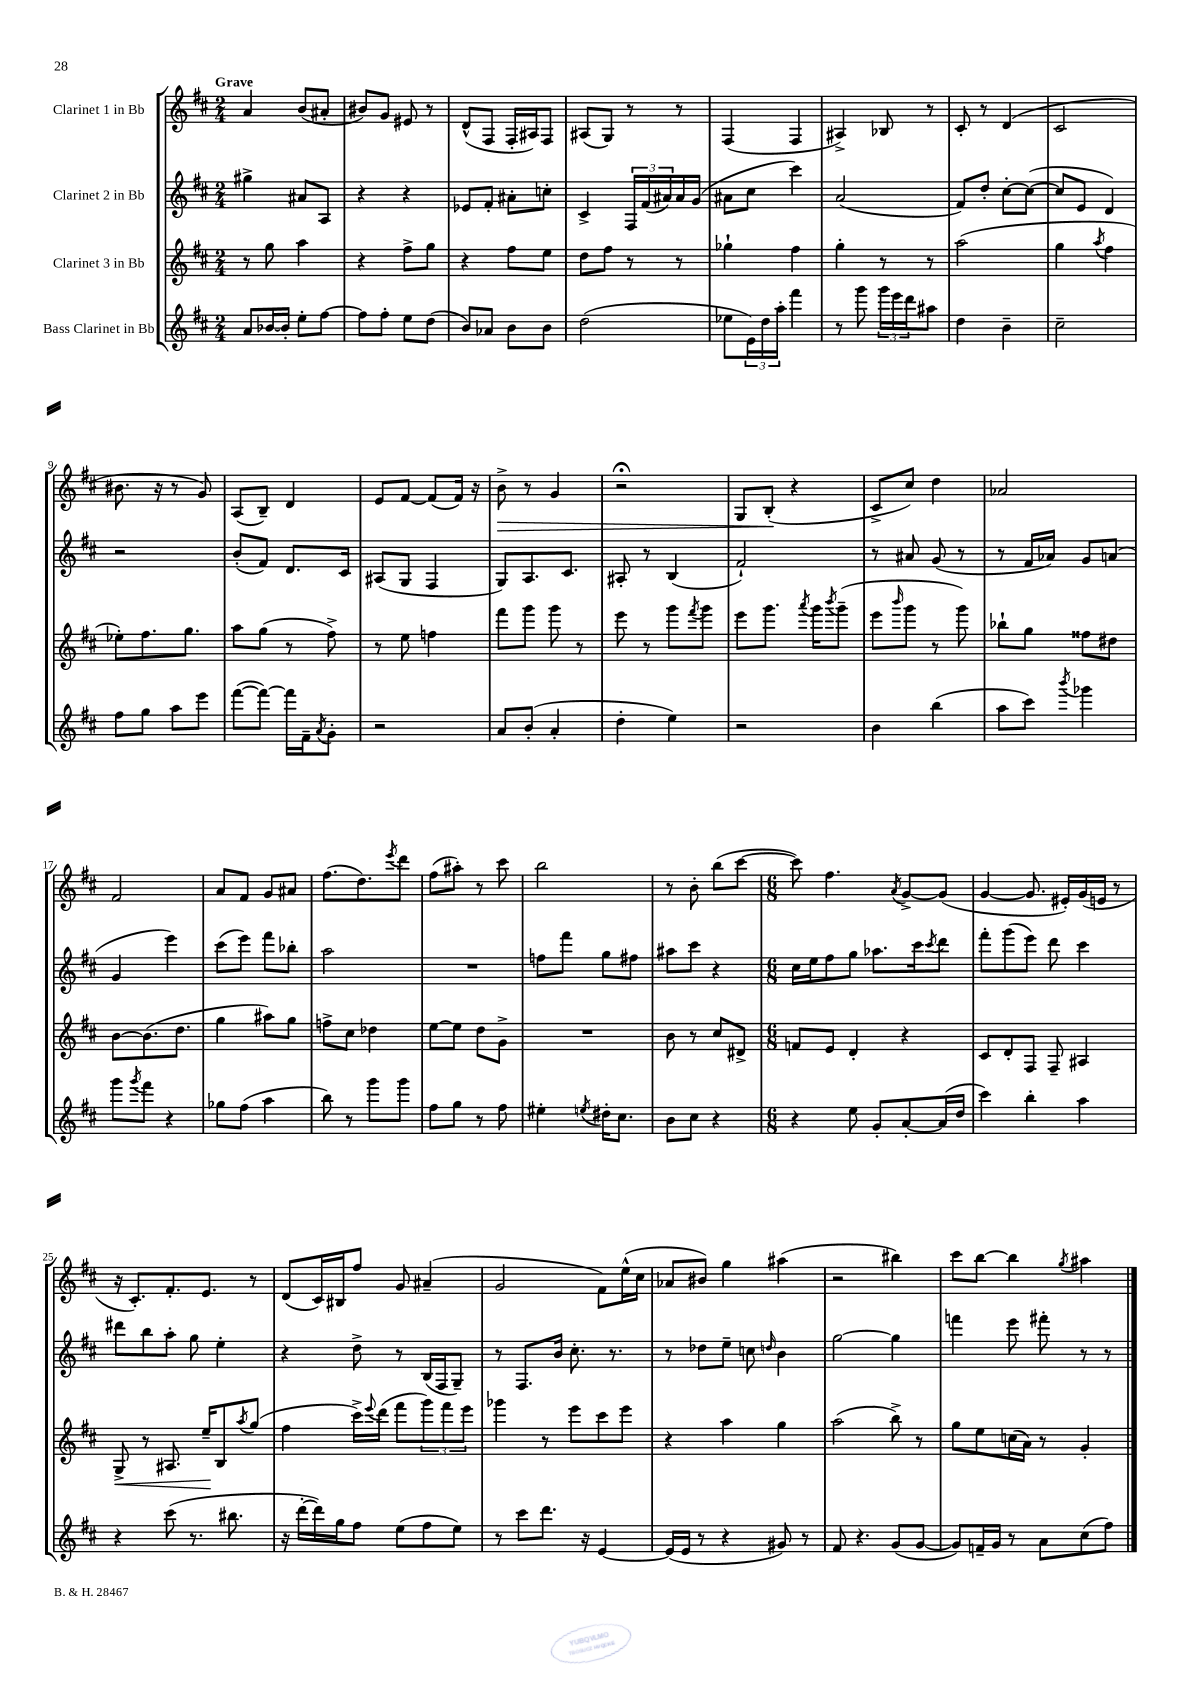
<<
\new StaffGroup <<
\new Staff = "s0" \with { instrumentName = "Clarinet 1 in Bb" } {
    \clef treble \key d \major \numericTimeSignature \time 2/4 \tempo "Grave"
    a'4 b'8( ais'8-. |
    bis'8) g'8 eis'8 r8 |
    d'8-^( fis8 fis16-. ais16) fis8 |
    ais8( g8) r8 r8 |
    fis4( fis4 |
    ais4->) bes8 r8 |
    cis'8-. r8 d'4( |
    cis'2 |
    bis'8. r16 r8 g'8) |
    a8( b8--) d'4 |
    e'8 fis'8~ fis'8( fis'16) r16 |
    b'8->\> r8 g'4 |
    r2\fermata |
    g8 b8-.\!( r4 |
    cis'8-> cis''8) d''4 |
    aes'2 |
    fis'2 |
    a'8 fis'8 g'8 ais'8 |
    fis''8.( d''8.) \acciaccatura { e'''8 } d'''8 |
    fis''8( ais''8-.) r8 cis'''8 |
    b''2 |
    r8 b'8-. b''8( cis'''8~ |
    \numericTimeSignature \time 6/8 cis'''8) fis''4. \acciaccatura { a'8 } g'8~-> g'8( |
    g'4~ g'8. eis'16-.) g'16( e'16 r8 |
    r16 cis'8.-.) fis'8.-. e'8. r8 |
    d'8( cis'16) bis16 fis''8 g'8 ais'4--( |
    g'2 fis'8) e''16-^( cis''16 |
    aes'8 bis'8) g''4 ais''4( |
    r2 bis''4) |
    cis'''8 b''8~ b''4 \acciaccatura { g''8 } ais''4 \bar "|." |
}
\new Staff = "s1" \with { instrumentName = "Clarinet 2 in Bb" } {
    \clef treble \key d \major \numericTimeSignature \time 2/4
    gis''4-> ais'8 a8 |
    r4 r4 |
    ees'8 fis'8-. ais'8-. c''8-. |
    cis'4-> \tuplet 3/2 { fis16 fis'16( ais'16) } ais'16 g'16( |
    ais'8 cis''8 cis'''4) |
    a'2( |
    fis'8) d''8-. cis''8~-. cis''8~( |
    cis''8 e'8 d'4) |
    r2 |
    b'8-.( fis'8) d'8. cis'16 |
    ais8( g8 fis4 |
    g8) a8. cis'8. |
    ais8-. r8 b4( |
    fis'2-!) |
    r8 ais'8 g'8( r8 |
    r8 fis'16 aes'16) g'8 a'8( |
    g'4 e'''4) |
    cis'''8( e'''8) fis'''8 bes''8-. |
    a''2 |
    R2 |
    f''8 fis'''8 g''8 fis''8 |
    ais''8 cis'''8 r4 |
    \numericTimeSignature \time 6/8 cis''16 e''16 fis''8 g''8 aes''8. cis'''16 \acciaccatura { cis'''8 } d'''8 |
    fis'''8-. g'''8( e'''8) d'''8 cis'''4 |
    dis'''8 b''8 a''8-. g''8 e''4-. |
    r4 d''8-> r8 b16( fis16 g8--) |
    r8 fis8. b'16 cis''8.-. r8. |
    r8 des''8 e''8-- c''8 \grace { d''16 } b'4 |
    g''2~ g''4 |
    f'''4 e'''8 fis'''8-. r8 r8 \bar "|." |
}
\new Staff = "s2" \with { instrumentName = "Clarinet 3 in Bb" } {
    \clef treble \key d \major \numericTimeSignature \time 2/4
    r8 g''8 a''4 |
    r4 fis''8-> g''8 |
    r4 fis''8 e''8 |
    d''8 fis''8 r8 r8 |
    ges''4-! fis''4 |
    g''4-. r8 r8 |
    a''2( |
    g''4 \acciaccatura { a''8 } fis''4 |
    ees''8-.) fis''8. g''8. |
    a''8 g''8( r8 fis''8->) |
    r8 e''8 f''4 |
    fis'''8 g'''8 g'''8 r8 |
    e'''8 r8 g'''8 \acciaccatura { fis'''8 } g'''8 |
    e'''8 g'''8. \acciaccatura { a'''8 } g'''16 \acciaccatura { b'''8 } g'''8--( |
    e'''8 \grace { b'''16 } g'''8 r8 g'''8) |
    bes''8-! g''8 fisis''8 dis''8 |
    b'8~ b'8.( d''8. |
    g''4 ais''8) g''8 |
    f''8-> cis''8 des''4 |
    e''8~ e''8 d''8 g'8-> |
    R2 |
    b'8 r8 cis''8 dis'8-> |
    \numericTimeSignature \time 6/8 f'8 e'8 d'4-. r4 |
    cis'8 d'8-. fis8 fis8-- ais4 |
    g8->\< r8 ais8. e''16--\! b8 \acciaccatura { a''8 } g''8( |
    fis''4 cis'''16->) \appoggiatura { e'''8 } d'''16( fis'''8 \tuplet 3/2 { g'''8) fis'''8 e'''8 } |
    ges'''4 r8 e'''8 cis'''8 e'''8 |
    r4 a''4 g''4 |
    a''2( b''8->) r8 |
    g''8 e''8 c''16( a'16) r8 g'4-. \bar "|." |
}
\new Staff = "s3" \with { instrumentName = "Bass Clarinet in Bb" } {
    \clef treble \key d \major \numericTimeSignature \time 2/4
    a'8 bes'16~ bes'16-. e''8-. fis''8~ |
    fis''8 fis''8-. e''8 d''8( |
    b'8) aes'8 b'8 b'8 |
    d''2( |
    ees''8 \tuplet 3/2 { e'16) d''16 a''16-. } fis'''4 |
    r8 g'''8 \tuplet 3/2 { g'''16 e'''16 d'''16 } ais''8 |
    d''4 b'4-- |
    cis''2-- |
    fis''8 g''8 a''8 e'''8 |
    fis'''8~( fis'''8~) fis'''16 fis'16-- \acciaccatura { a'8 } g'8-. |
    r2 |
    a'8 b'8-.( a'4-. |
    d''4-. e''4) |
    r2 |
    b'4 b''4( |
    a''8 cis'''8) \acciaccatura { b'''8 } ges'''4 |
    g'''8 \acciaccatura { g'''8 } fis'''8 r4 |
    ges''8 fis''8( a''4 |
    b''8) r8 g'''8 g'''8 |
    fis''8 g''8 r8 fis''8 |
    eis''4-. \acciaccatura { e''8 } dis''16-. cis''8. |
    b'8 cis''8 r4 |
    \numericTimeSignature \time 6/8 r4 e''8 g'8-. a'8~-. a'16( d''16 |
    cis'''4) b''4-. a''4 |
    r4 cis'''8( r8. bis''8. |
    r16 d'''16~-. d'''16) g''16 fis''8 e''8( fis''8 e''8) |
    r8 cis'''8 d'''8. r16 e'4~ |
    e'16( e'16 r8 r4 gis'8) r8 |
    fis'8 r4. g'8( g'8~ |
    g'8) f'16-- g'16 r8 a'8 cis''8( fis''8) \bar "|." |
}
>>
>>
